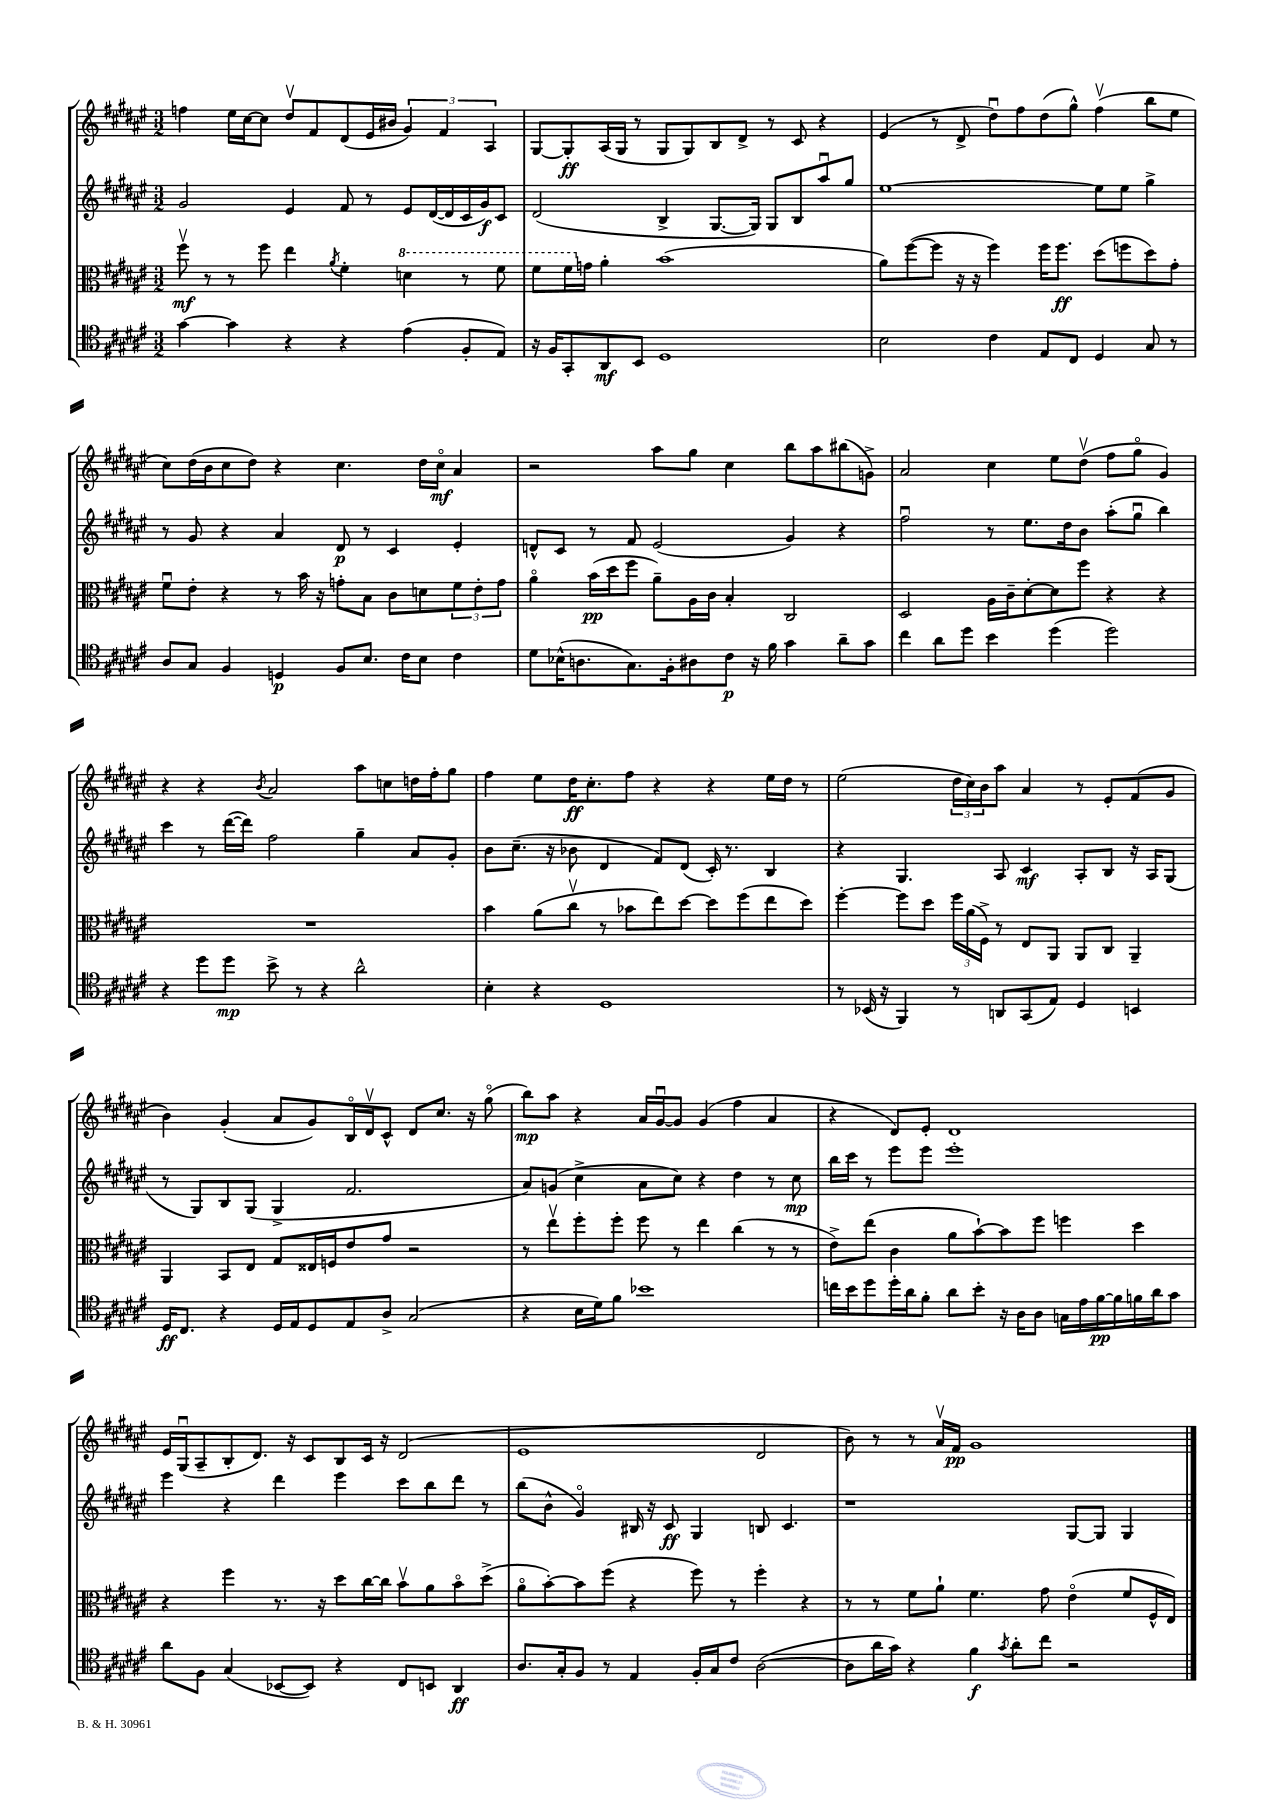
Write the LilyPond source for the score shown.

<<
\new StaffGroup <<
\new Staff = "s0" {
    \clef treble \key fis \major \numericTimeSignature \time 3/2
    f''4 eis''16 cis''16~ cis''8 dis''8\upbow fis'8 dis'8( eis'16 bis'16 \tuplet 3/2 { gis'4) fis'4 ais4 } |
    gis8~ gis8-.\ff ais16( gis16 r8 gis8 gis8) b8 dis'8-> r8 cis'8 r4 |
    eis'4( r8 dis'8-> dis''8\downbow) fis''8 dis''8( gis''8-^) fis''4\upbow( b''8 eis''8 |
    cis''8) dis''16( b'16 cis''8 dis''8) r4 cis''4. dis''16 cis''16\flageolet\mf ais'4 |
    r2 ais''8 gis''8 cis''4 b''8 ais''8 bis''8( g'8->) |
    ais'2 cis''4 eis''8 dis''8\upbow( fis''8 gis''8\flageolet gis'4) |
    r4 r4 \acciaccatura { b'8 } ais'2 ais''8 c''8 d''16 fis''16-. gis''8 |
    fis''4 eis''8 dis''16\ff cis''8.-. fis''8 r4 r4 eis''16 dis''16 r8 |
    eis''2( \tuplet 3/2 { dis''16 cis''16) b'16 } ais''8 ais'4 r8 eis'8-. fis'8( gis'8 |
    b'4) gis'4-.( ais'8 gis'8) b16\flageolet dis'16\upbow cis'8-^ dis'8 cis''8. r16 gis''8\flageolet( |
    b''8\mp) ais''8 r4 ais'16 gis'16~\downbow gis'8 gis'4( fis''4 ais'4 |
    r4 dis'8) eis'8-. dis'1 |
    eis'16 gis16\downbow( ais8-- b8-. dis'8.) r16 cis'8 b8 cis'16 r16 dis'2( |
    eis'1 dis'2 |
    b'8) r8 r8 ais'16\upbow fis'16\pp gis'1 \bar "|." |
}
\new Staff = "s1" {
    \clef treble \key fis \major \numericTimeSignature \time 3/2
    gis'2 eis'4 fis'8 r8 eis'8 dis'16~( dis'16 cis'16 gis'16\f) cis'8 |
    dis'2( b4-> gis8.~ gis16) gis8 b8 ais''8\downbow gis''8 |
    eis''1~ eis''8 eis''8 gis''4-> |
    r8 gis'8 r4 ais'4 dis'8\p r8 cis'4 eis'4-. |
    d'8-^ cis'8 r8 fis'8 eis'2( gis'4) r4 |
    fis''2\downbow r8 eis''8. dis''16 b'8 ais''8-.( gis''8\downbow b''4) |
    cis'''4 r8 dis'''16~( dis'''16) fis''2 gis''4-- ais'8 gis'8-. |
    b'8 cis''8.--( r16 bes'8 dis'4 fis'8) dis'8( cis'16-.) r8. b4 |
    r4 gis4. ais8 cis'4\mf ais8-. b8 r16 ais16 gis8( |
    r8 gis8) b8 gis8( gis4-> fis'2. |
    ais'8) g'8( cis''4-> ais'8 cis''8) r4 dis''4 r8 cis''8\mp |
    b''16 cis'''16 r8 eis'''8 eis'''8 eis'''1-. |
    eis'''4 r4 dis'''4 eis'''4 cis'''8 b''8 dis'''8 r8 |
    b''8( b'8-^ gis'4\flageolet) bis16 r16 cis'8\ff gis4 b8 cis'4. |
    r1 gis8~ gis8 gis4 \bar "|." |
}
\new Staff = "s2" {
    \clef alto \key fis \major \numericTimeSignature \time 3/2
    fis''8\upbow\mf r8 r8 fis''8 eis''4 \acciaccatura { ais'8 } fis'4-. \ottava #1 d''4 r8 fis''8 |
    fis''8 fis''16 \ottava #0 g'16 ais'4-. b'1( |
    ais'8) fis''8~( fis''8 r16 r16 fis''4) fis''16 fis''8.\ff dis''8( f''8 dis''8) gis'8-. |
    fis'8\downbow eis'8-. r4 r8 b'16 r16 g'8-. b8 cis'8 d'8 \tuplet 3/2 { fis'8 eis'8-. g'8 } |
    ais'4\flageolet b'16\pp( dis''16 fis''8 ais'8--) ais16 cis'16 b4-. cis2 |
    dis2 ais16 cis'16-- dis'8~-. dis'8 fis''8 r4 r4 |
    R1. |
    b'4 ais'8( cis''8\upbow r8 bes'8 eis''8) dis''8~ dis''8 fis''8( eis''8 dis''8) |
    fis''4~-. fis''8 dis''8 \tuplet 3/2 { fis''16 ais'16( fis16->) } r8 eis8 ais,8 ais,8 cis8 ais,4-- |
    ais,4 b,8 eis8 gis8 eisis16 f16 eis'8 gis'8 r2 |
    r8 eis''8\upbow fis''8-. fis''8-. fis''8 r8 eis''4 cis''4( r8 r8 |
    eis'8->) eis''8( cis'4 ais'8 b'8~-!) b'8 fis''8 f''4 dis''4 |
    r4 fis''4 r8. r16 dis''8 cis''16~ cis''16 b'8\upbow ais'8 b'8\flageolet dis''8->( |
    ais'8\flageolet b'8~-.) b'8 fis''8( r4 fis''8) r8 fis''4-. r4 |
    r8 r8 fis'8 ais'8-! fis'4. gis'8 eis'4\flageolet( fis'8 fis16-^ eis16) \bar "|." |
}
\new Staff = "s3" {
    \clef tenor \key fis \major \numericTimeSignature \time 3/2
    gis'4~ gis'4 r4 r4 eis'4( fis8-. eis8) |
    r16 fis16 gis,8-. ais,8\mf b,8 dis1 |
    b2 cis'4 eis8 cis8 dis4 gis8 r8 |
    ais8 gis8 fis4 d4\p fis8 b8. cis'16 b8 cis'4 |
    dis'8 bes16-^( a8. gis8.) fis16-. ais8 cis'8\p r16 fis'16 gis'4 ais'8-- gis'8 |
    cis''4 ais'8 dis''8 b'4 dis''4( dis''2) |
    r4 dis''8 dis''8\mp b'8-> r8 r4 ais'2-^ |
    b4-. r4 dis1 |
    r8 bes,16( r16 fis,4) r8 a,8 gis,8( eis8) dis4 b,4 |
    dis16\ff cis8. r4 dis16 eis16 dis8 eis8 ais8-> gis2( |
    r4 b16 dis'16) fis'8 bes'1 |
    c''16 b'16 dis''8 dis''16-. ais'16 fis'8-. ais'8 b'8-. r16 ais16 ais8 g16 eis'16 fis'16~\pp fis'16 f'16 ais'16 gis'8 |
    ais'8 fis8 gis4( bes,8~ bes,8) r4 cis8 b,8 ais,4\ff |
    ais8. gis16-. fis8 r8 eis4 fis16-. gis16 cis'8 ais2~( |
    ais8 ais'16 gis'16) r4 fis'4\f \acciaccatura { gis'8 } ais'8-. cis''8 r2 \bar "|." |
}
>>
>>
\layout { \context { \Score \remove "Bar_number_engraver" } }
